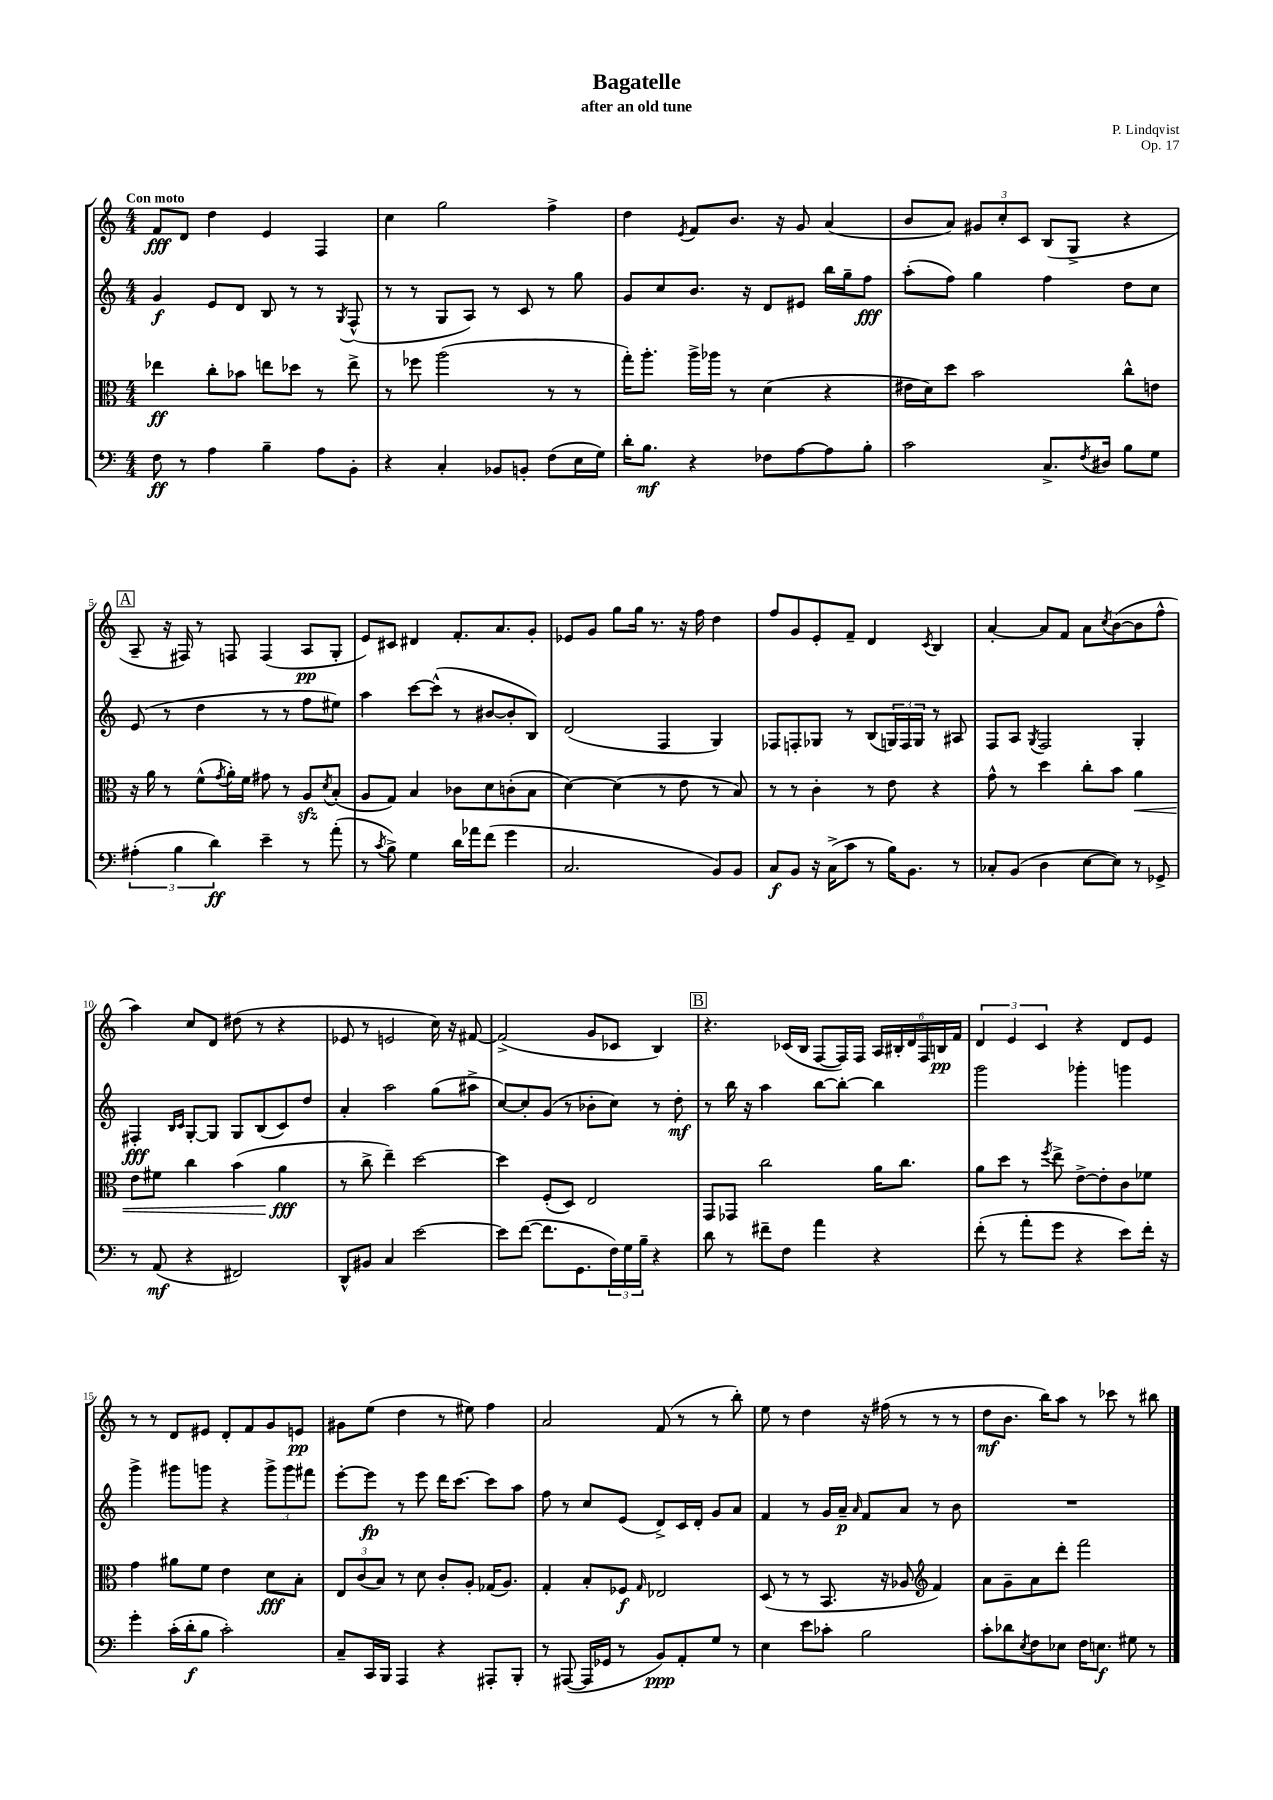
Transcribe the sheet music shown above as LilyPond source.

\header { title = "Bagatelle" composer = "P. Lindqvist" subtitle = "after an old tune" opus = "Op. 17" }
<<
\new StaffGroup <<
\new Staff = "s0" {
    \clef treble \key c \major \numericTimeSignature \time 4/4 \tempo "Con moto"
    f'8\fff d'8 d''4 e'4 f4 |
    c''4 g''2 f''4-> |
    d''4 \acciaccatura { e'8 } f'8 b'8. r16 g'8 a'4( |
    b'8 a'8) \tuplet 3/2 { gis'8 c''8-. c'8 } b8( g8-> r4 |
    \mark \markup { \box "A" } a8-- r16 fis16) r8 f8 f4( a8\pp g8-. |
    e'8) cis'8 dis'4 f'8.-. a'8. g'8-. |
    ees'8 g'8 g''8 g''16 r8. r16 f''16 d''4 |
    f''8 g'8 e'8-. f'8-- d'4 \acciaccatura { c'8 } b4 |
    a'4~-. a'8 f'8 a'8 \acciaccatura { c''8 } b'8~( b'8 f''8-^ |
    a''4) c''8 d'8 dis''8( r8 r4 |
    ees'8 r8 e'2 c''16) r16 fis'8~ |
    fis'2->( g'8 ces'8 b4) |
    \mark \markup { \box "B" } r4. ces'16( b16 f8~ f16) f16 \tuplet 6/4 { a16 bis16-. d'16 f16 b16\pp f'16 } |
    \tuplet 3/2 { d'4 e'4 c'4 } r4 d'8 e'8 |
    r8 r8 d'8 eis'8 d'8-. f'8 g'8 e'8\pp |
    gis'8 e''8( d''4 r8 eis''8) f''4 |
    a'2 f'8( r8 r8 b''8-.) |
    e''8 r8 d''4 r16 fis''16( r8 r8 r8 |
    d''8\mf b'8. b''16) a''8 r8 ces'''8 r8 bis''8 \bar "|." |
}
\new Staff = "s1" {
    \clef treble \key c \major \numericTimeSignature \time 4/4
    g'4\f e'8 d'8 b8 r8 r8 \acciaccatura { g8 } f8-^( |
    r8 r8 g8 a8) r8 c'8 r8 g''8 |
    g'8 c''8 b'8. r16 d'8 eis'8 b''16 g''16-- f''8\fff |
    a''8-.( f''8) g''4 f''4 d''8 c''8 |
    \mark \markup { \box "A" } e'8( r8 d''4 r8 r8 f''8 eis''8) |
    a''4 c'''8~ c'''8-^( r8 bis'8~ bis'8-. b8) |
    d'2( f4 g4) |
    fes8 f8-. ges8 r8 b8( \tuplet 3/2 { g16) f16 g16 } r8 ais8 |
    f8 a8 \acciaccatura { g8 } f2 g4-. |
    fis4-.\fff \grace { b16 c'16 } g8~-. g8 g8 b8( c'8) d''8 |
    a'4-. a''2 g''8( ais''8-> |
    c''8~) c''8-. g'8( r8 bes'8-. c''8) r8 d''8-.\mf |
    \mark \markup { \box "B" } r8 b''16 r16 a''4 b''8~ b''8~-. b''4 |
    g'''2 ges'''4-. g'''4 |
    g'''4-> gis'''8 g'''8 r4 \tuplet 3/2 { g'''8-> g'''8 fis'''8 } |
    e'''8~-. e'''8\fp r8 e'''8 d'''16 c'''8.~ c'''8 a''8 |
    f''8 r8 c''8 e'8( d'8->) c'16 d'16-. g'8 a'8 |
    f'4 r8 g'16 a'16--\p \grace { a'16 } f'8 a'8 r8 b'8 |
    R1 \bar "|." |
}
\new Staff = "s2" {
    \clef alto \key c \major \numericTimeSignature \time 4/4
    ees''4\ff c''8-. bes'8 e''8 des''8 r8 e''8-> |
    r8 fes''8 a''2( r8 r8 |
    g''16-.) a''8.-. a''16-> aes''16 r8 d'4( r4 |
    eis'16 d'16) d''8 b'2 c''8-^ e'8 |
    \mark \markup { \box "A" } r16 a'16 r8 f'8-^( \acciaccatura { g'8 } a'16-.) f'16 gis'8 r8 a8\sfz \acciaccatura { d'8 } b8-.( |
    a8 g8) b4 ces'8 d'8 c'8-.( b8 |
    d'4~) d'4( r8 e'8 r8 b8) |
    r8 r8 c'4-. r8 e'8 r4 |
    g'8-^ r8 d''4 c''8-. b'8 a'4\< |
    e'8 fis'8 c''4 b'4( a'4\fff\! |
    r8 c''8-> e''4--) d''2~ |
    d''4 f8-.( d8) e2 |
    \mark \markup { \box "B" } g,8 ges,8 c''2 a'16 c''8. |
    a'8 d''8 r8 \acciaccatura { f''8 } e''8-> e'8~-> e'8-. c'8 fes'8 |
    g'4 ais'8 f'8 e'4 d'8\fff b8-. |
    \tuplet 3/2 { e8 c'8( b8) } r8 d'8 c'8-. a8-. ges16( a8.) |
    g4-. b8-. fes8\f \grace { g16 } ees2 |
    d8( r8 r8 b,8. r16 aes8 \clef treble f'4) |
    a'8 g'8-- a'8 d'''8-. f'''2 \bar "|." |
}
\new Staff = "s3" {
    \clef bass \key c \major \numericTimeSignature \time 4/4
    f8\ff r8 a4 b4-- a8 b,8-. |
    r4 c4-. bes,8 b,8-. f8( e16 g16) |
    d'16-. b8.\mf r4 fes8 a8~ a8 b8-. |
    c'2 c8.-> \acciaccatura { f8 } dis16 b8 g8 |
    \mark \markup { \box "A" } \tuplet 3/2 { ais4-.( b4 d'4\ff) } e'4-- r8 a'8-.( |
    r8 \acciaccatura { c'8 } b8->) g4 d'16 aes'16 f'8( g'4 |
    c2. b,8) b,8 |
    c8\f b,8 r16 c16->( c'8 r8 b16) b,8. r8 |
    ces8-. b,8( d4 e8~ e8) r8 ges,8-> |
    r8 a,8\mf( r4 fis,2) |
    d,8-^ bis,8 c4 e'2~ |
    e'8 f'8~( f'8. g,8. \tuplet 3/2 { f16) g16 b16-- } r4 |
    \mark \markup { \box "B" } d'8 r8 fis'8-- f8 a'4 r4 |
    f'8-.( r8 a'8-. g'8 r4 e'8) f'16-. r16 |
    g'4-. c'16-.( d'16-.\f b8 c'2-.) |
    c8-- c,16 b,,16 a,,4 r4 ais,,8-. b,,8-. |
    r8 ais,,8~( ais,,16 ges,16 r8 b,8\ppp) a,8-. g8 r8 |
    e4 e'8 ces'8-. b2 |
    c'8-. des'8 \acciaccatura { e8 } f8 ees8 f16 e8.\f gis8 r8 \bar "|." |
}
>>
>>
